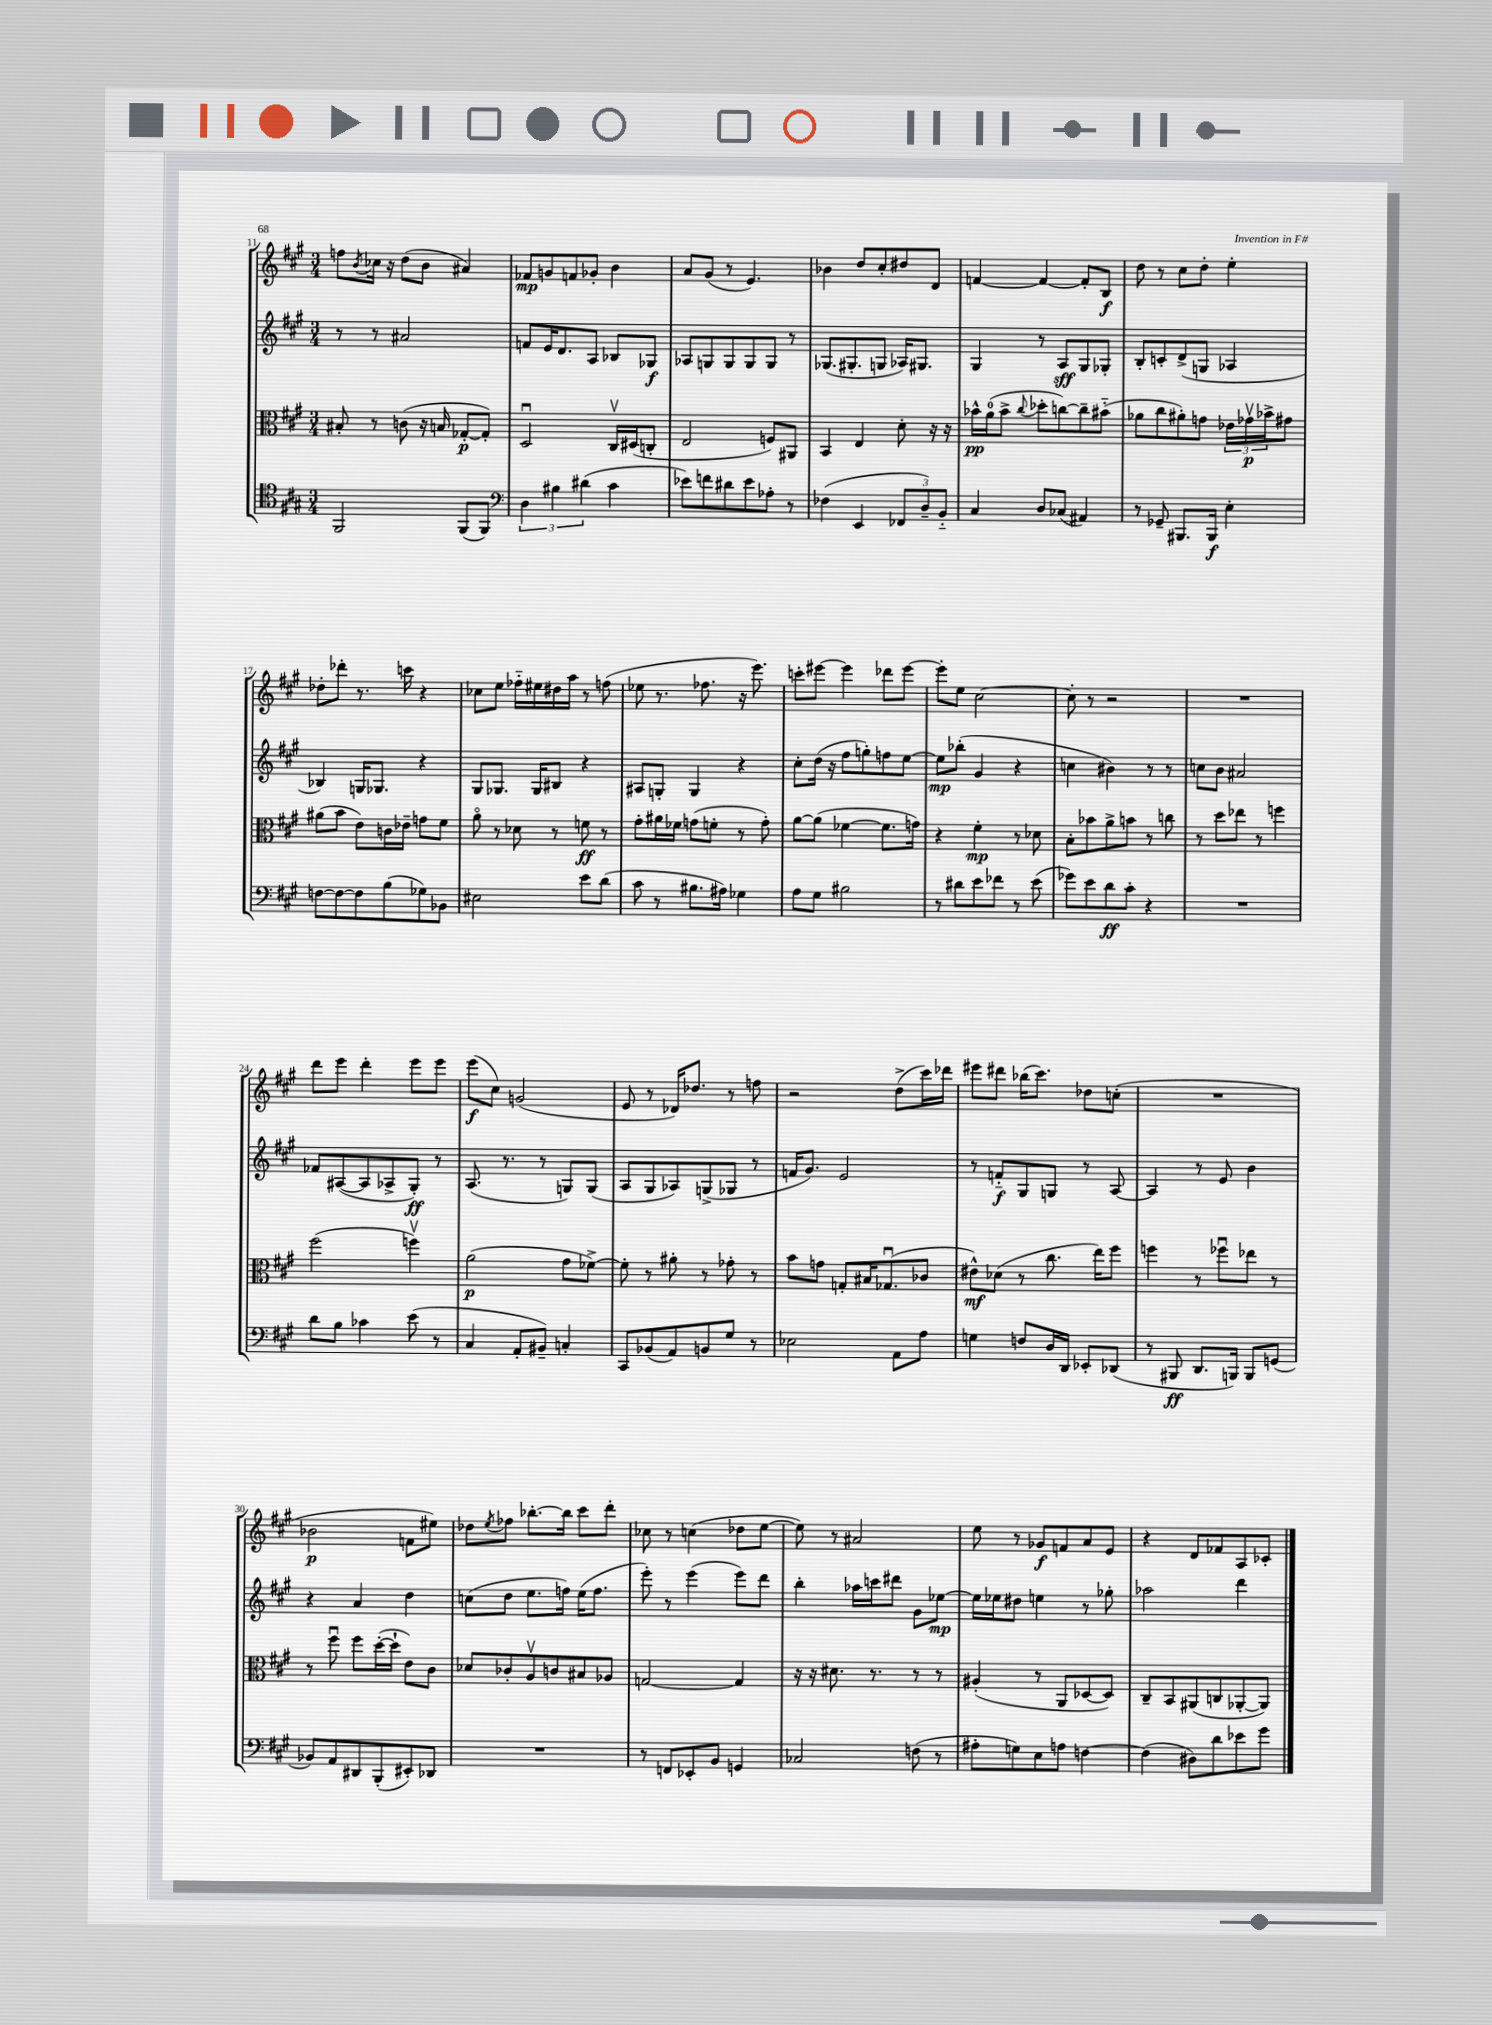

**kern	**kern	**kern	**kern
*staff4	*staff3	*staff2	*staff1
*clefC4	*clefC3	*clefG2	*clefG2
*k[f#c#g#]	*k[f#c#g#]	*k[f#c#g#]	*k[f#c#g#]
*M3/4	*M3/4	*M3/4	*M3/4
2FF#/	8B#'/	8r	8ff\L
.	.	.	8qb/
.	8r	8r	16cc-\Jk
.	.	.	16r
.	(8c\	2a#/	(8dd\L
.	16r	.	8b\J
.	16B/	.	.
(8FF#/L	[8G-'/L	.	4a#/)
8FF#/J)	8G-'/]J)	.	.
=	=	=	=
*clefF4	*	*	*
6D\	2Du/	8f/L	8f-/L
.	.	16e/K	8g/
6B#\	.	.	.
.	.	8.d/	.
.	.	.	8f/
(6d#\	.	.	.
.	.	8A/J	8g-'/J
4c#\	16C#v/LL	8B-/L	4b\
.	(16D#/J	.	.
.	8C'/J	8G-/J	.
=	=	=	=
8e-\L)	2E/	8A-/L	8a/L
8f\	.	8G/	(8g#/J
8d#\	.	8G/	8r
8e-\	.	8G/	4.e/)
8A-'\J	8F/L)	8G/J	.
8r	8AA#/J	8r	.
=	=	=	=
(4F-\	4BB/	(8.G-/L	4b-\
.	.	8.G#'/	.
4EE/	4E/	.	8dd/L
.	.	8G/J	8cc#'/
12FF-/L	8d'\	16A-/LK)	8dd#/
.	.	8.G#/J	.
12D~/)	.	.	.
.	16r	.	8d/J
12BB'~/J	.	.	.
.	16r	.	.
=	=	=	=
4C#/	16b-^^\LL	4G#/	[4f/
.	(16a\J	.	.
.	8b-^\J	.	.
.	8qqcc#/	.	.
8D/L	8dd-'\L	8r	4f/_
(8C-/J	[8cc\)	8A/L	.
4AA#/)	8cc~\]	8G#/	8f'/]L
.	(8b#'~\J	8G-'/J	8B/J
=	=	=	=
8r	8a-\L	8B'/L	8dd\
8GG-~/	8cc#\	8c'/	8r
8.BBB#/L	8a#'\)	(8d^/	8cc#\L
.	8g\J	8G/J	8dd'\J
16BBB#/Jk	.	.	.
4E'\	24e-\LL	4A-/	4ee'\
.	24g-v\	.	.
.	24b-^\J	.	.
.	8g#\J	.	.
=	=	=	=
[8F\L	(8a#\L	4B-/)	8dd-'\L
8F\_	8b\J	.	8ddd-'\J
8F\]	8e\L)	16G/LK	8.r
.	.	8.G-/J	.
(8B\	16c\L	.	.
.	16e-~\JJ	.	16ccc\
8G-\)	8g\L	4r	4r
8BB-\J	8f#\J	.	.
=	=	=	=
2E#\	8ao\	8G#/L	8cc-\L
.	8r	8.G-/J	8ee\J
.	8d-\	.	16ff-'~\LL
.	.	16G-/LK	16ee#\
.	8r	8B#/J	16dd#\
.	.	.	16aa\JJ
8e\L	8f\	4r	8r
(8d\J	8r	.	(8ff\
=	=	=	=
8c#\	8g#'\L	8A#/L	8ee-\
8r	16a#\L	8G'/J	8.r
.	16f-\JJ	.	.
8.B#\L	(8g\L	4G/	.
.	.	.	8.ff-\
.	8f'\J	.	.
16A#\Jk)	.	.	.
4G-\	8r	4r	16r
.	.	.	8.eee\)
.	8g'\)	.	.
=	=	=	=
8A\L	[8a\L	8cc#'\L	8ccc'\L
8G#\J	(8a\]J	(16dd\Jk	[8eee#\J
.	.	16r	.
2B#\	[4f-\	8ff#\L	4eee#\]
.	.	8gg'\)	.
.	8.f-\]L	8ff\	8ddd-\L
.	.	[8ee\J	[8eee#\J
.	16g\Jk)	.	.
=	=	=	=
8r	4r	8ee\]L	8eee#'\]L
8d#\L	.	(8bb-'\J	8ee\J
8e\	4f#'\	4g#/	[2cc#\
8f-\J	.	.	.
8r	8r	4r	.
(8e\	8d-\	.	.
=	=	=	=
8g-\L)	8B'\L	4cc\	8cc#'\]
8e\	8b-\	.	8r
8d\	8a^\	4b#\)	2r
8c#'\J	8b\J	.	.
4r	8r	8r	.
.	8cc\	8r	.
=	=	=	=
2.r	8r	8cc\L	2.r
.	8dd\L	8b\J	.
.	8ee-\J	2a#/	.
.	8r	.	.
.	4ff\	.	.
=	=	=	=
8d\L	(2ff#\	8f-/L	8ddd\L
8B\J	.	([8A#/	8eee\J
4c-\	.	8A#/]	4ddd'\
.	.	8A-^/	.
(8e\	4ffv\)	8G#'/J)	8eee\L
8r	.	8r	8eee\J
=	=	=	=
4C#/	(2a\	(8.A/	(8eee\L
.	.	.	8cc#\J)
.	.	8.r	.
8AA'/L	.	.	(2g/
8BB#~/J)	.	8r	.
4C'/	8g#\L	8G/L)	.
.	[8f-^\J)	(8G/J	.
=	=	=	=
8CC#/L	8f-'\]	8A/L	8e/
(8BB-/	8r	8G#/	8r
8AA/)	8a#'\	8A-/)	16d-/LK)
.	.	.	8.dd-/J
8BB/	8r	(8G^/	.
8G#/J	8g-'\	8G-/J	8r
8r	8r	8r	8ff\
=	=	=	=
2E-\	8b\L	16f/LK	2r
.	.	8.g#/J)	.
.	8g\J	.	.
.	8G'/L	2e/	.
.	16B#/K	.	.
.	(8.G-u/	.	.
8AA\L	.	.	(8dd^\L
8A\J	8c-/J	.	16ccc#\L)
.	.	.	16ddd-\JJ
=	=	=	=
4G\	8e#^^\L)	8r	8eee#\L
.	(8d-\J	8f'~/L	8ddd#\J
8F/L	8r	8G#/	(16bb-\LK
.	.	.	8.ccc#\J)
16D/L	8.cc#\	8G/J	.
16DD/JJ	.	.	.
8EE-'/L	.	8r	8dd-\L
.	16ee\LK)	.	.
(8DD-/J	8ff#\J	[8A/	(8cc'\J
=	=	=	=
8r	4ff\	4A/]	2.r
8BBB#/	.	.	.
8.DD/L	8r	8r	.
.	8ff-u\L	8e/	.
16BBB/Jk)	.	.	.
8BBB/L	8ee-\J	4b\	.
(8GG/J	8r	.	.
=	=	=	=
8BB-/L)	8r	4r	2b-\
8AA/	8ff#u\	.	.
8DD#/	8ff#\L	4a/	.
(8BBB'/	([16dd'\L	.	.
.	16dd`\]JJ	.	.
8EE#'/)	8e\L)	4dd\	8f\L
8DD-/J	8c#\J	.	8ee#\J)
=	=	=	=
2.r	8d-/L	(8cc\L	8dd-\L
.	.	.	8qee/
.	8c-'/	8dd\J	8ff-\J
.	8Av/	8.ee\L	[8.bb-'\L
.	8c/	.	.
.	.	16ff\Jk)	16bb-\]Jk
.	8B#/	(16ee\LK	8ccc#\L
.	.	8.ff\J	.
.	8A-/J	.	8ddd'\J
=	=	=	=
8r	[2G/	8eee'\)	8cc-\
8FF/L	.	8r	8r
8EE-'/	.	(4eee\	(4cc\
8BB/J	.	.	.
4GG/	4G/]	8eee\L)	8dd-\L
.	.	8ddd\J	[8ee\J
=	=	=	=
2C-/	16r	4bb'\	8ee\])
.	16r	.	.
.	8.d#\	.	8r
.	.	16aa-\LL	2a#/
.	8.r	16ccc\J	.
.	.	8ddd#\J	.
(8F\	8r	8g#\L	.
8r	8r	[8ee-\J	.
=	=	=	=
8A#'\L	(4A#'/	16ee-\]LL	8ee\
.	.	16ee-\J	.
8G\)	.	8dd#\J	8r
8E\	8r	4ee\	8g-/L
8A\J	8AA/L	.	8f/
[4F\	[8D-/	8r	8a/
.	8D-/]J)	8gg-'\	8e/J
=	=	=	=
(4F\]	8C#~/L	2aa-\	4r
.	8BB/	.	.
8D#\L)	(8AA#/	.	8d/L
8d\	8C/	.	8f-/
8e-\	[8AA-'/	4ddd\	8A/
8g#\J	8AA-/]J)	.	8c-'/J
==	==	==	==
*-	*-	*-	*-
